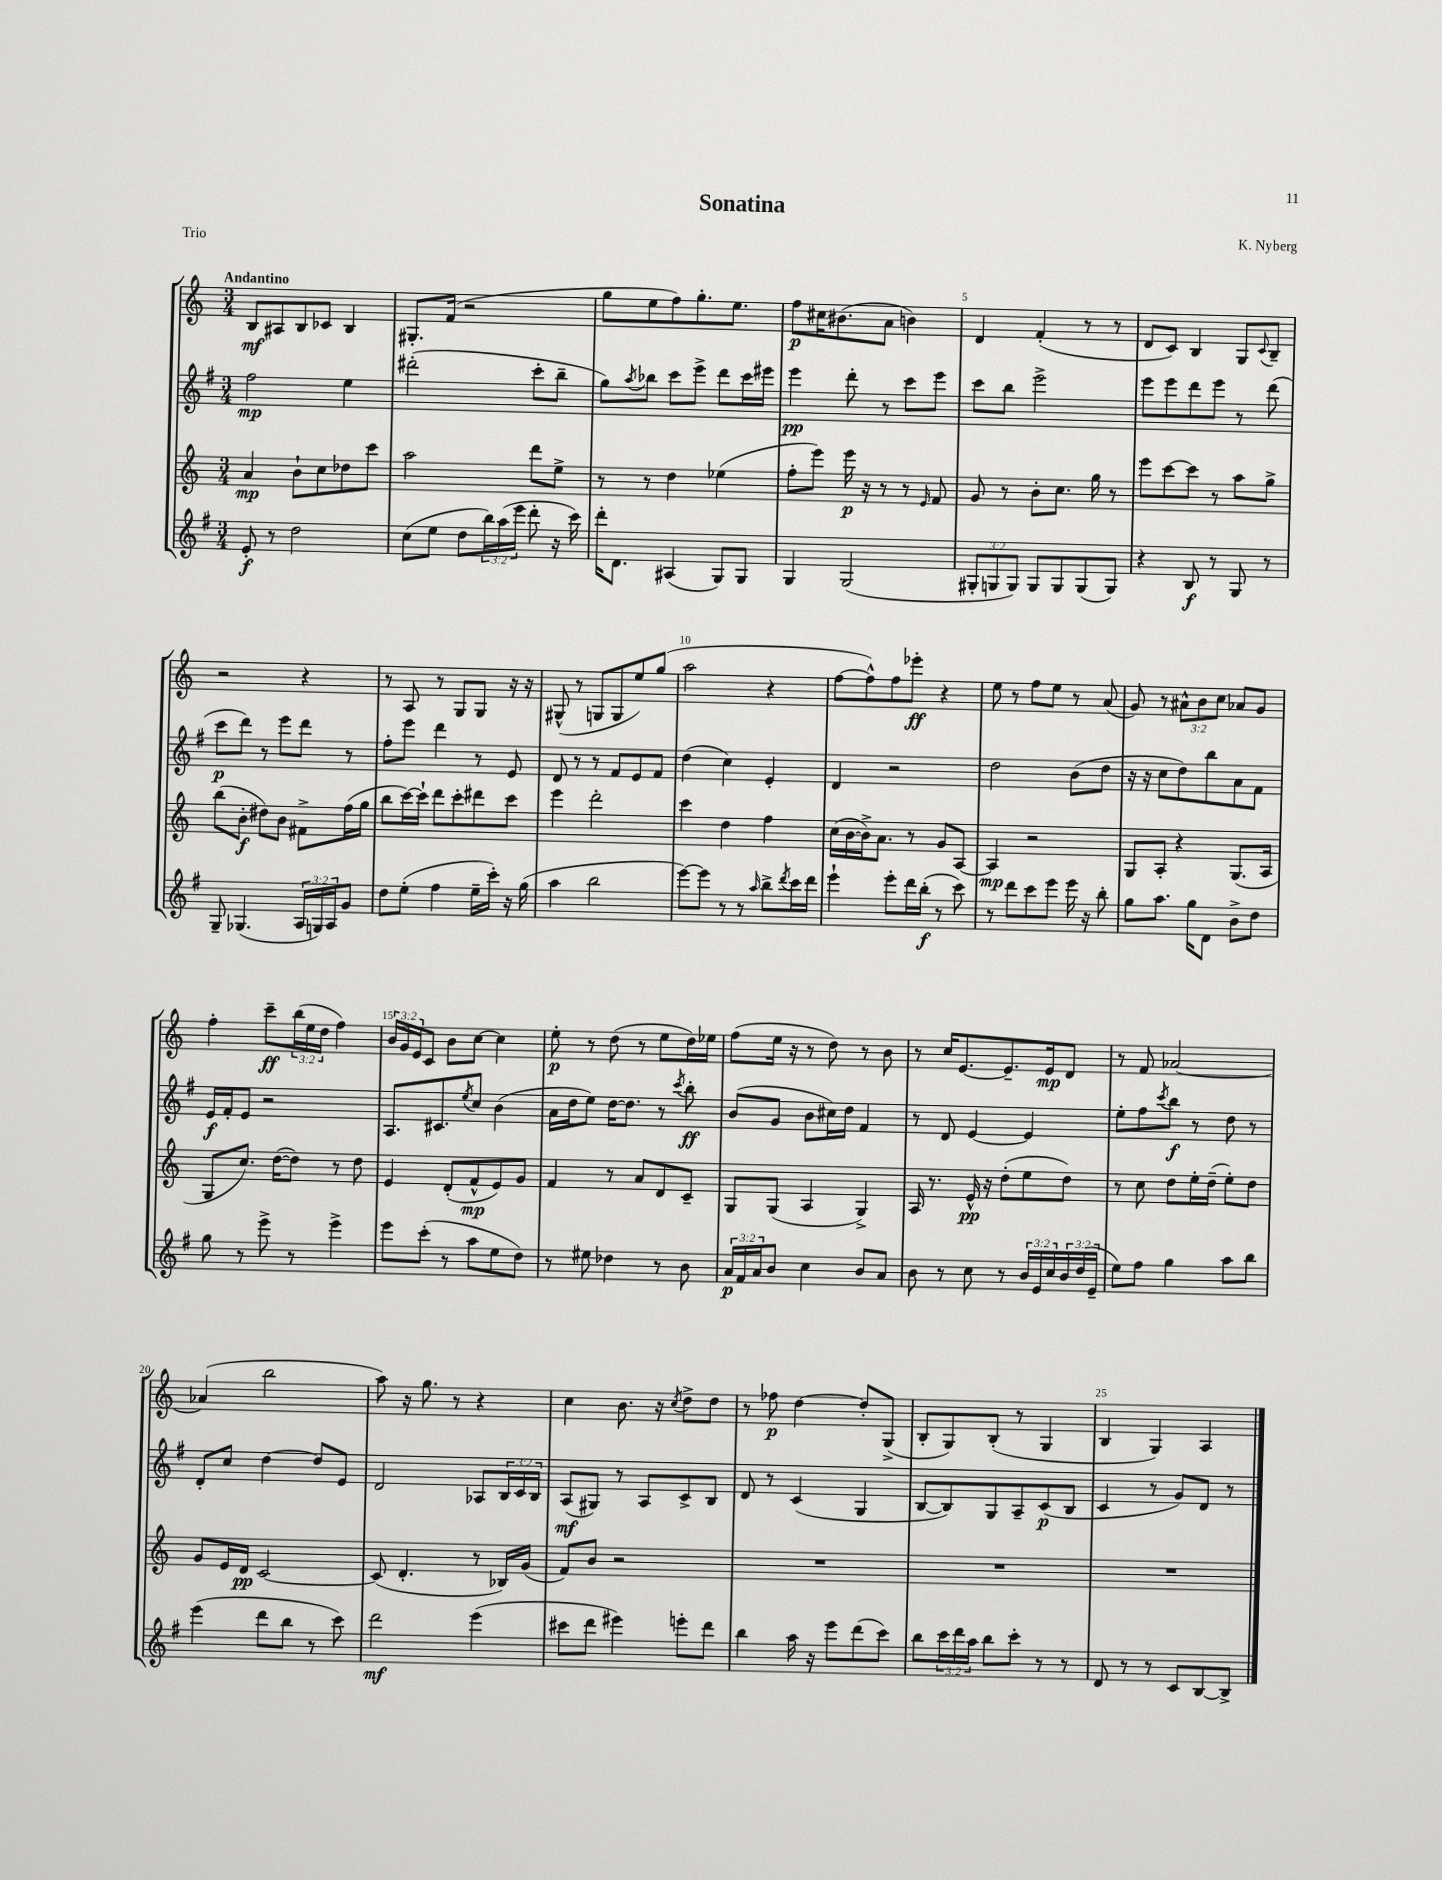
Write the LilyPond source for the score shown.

\header { title = "Sonatina" composer = "K. Nyberg" piece = "Trio" }
<<
\new StaffGroup <<
\new Staff = "s0" {
    \clef treble \key c \major \numericTimeSignature \time 3/4 \override Staff.TupletNumber.text = #tuplet-number::calc-fraction-text \tempo "Andantino"
    b8\mf ais8 b8 ces'8 b4 |
    gis8.-. f'16( r2 |
    g''8 e''8 f''8) g''8.-. e''8. |
    f''8\p cis''16 bis'8.( a'8 b'4) |
    d'4 f'4-.( r8 r8 |
    d'8 c'8) b4 g8 \appoggiatura { c'8 } b8-- |
    r2 r4 |
    r8 a8 r8 g8 g8 r16 r16 |
    gis8-^( r8 g8 g8 e''8) g''8( |
    a''2 r4 |
    f''8~ f''8-^) f''8 ees'''8-.\ff r4 |
    e''8 r8 f''8 e''8 r8 a'8( |
    g'8) r8 \tuplet 3/2 { ais'8-^ b'8 c''8 } aes'8 g'8 |
    f''4-. c'''8--\ff \tuplet 3/2 { b''16( e''16 d''16 } f''4) |
    \tuplet 3/2 { b'16 g'16 e'16 } c'8 b'8 c''8~ c''4 |
    e''8-.\p r8 d''8( r8 e''8 d''16) ees''16 |
    f''8( e''16 r16 r8 d''8) r8 b'8 |
    r8 c''16 e'8.~ e'8.-- e'16\mp d'8 |
    r8 f'8 aes'2~ |
    aes'4( b''2 |
    a''8) r16 g''8. r8 r4 |
    c''4 b'8. r16 \acciaccatura { c''8 } d''8-> d''8 |
    r8 fes''8\p d''4~ d''8-. g8->( |
    b8-. g8) b8-.( r8 g4 |
    b4 g4) a4 \bar "|." |
}
\new Staff = "s1" {
    \clef treble \key g \major \numericTimeSignature \time 3/4 \override Staff.TupletNumber.text = #tuplet-number::calc-fraction-text
    fis''2\mp e''4 |
    dis'''2-.( c'''8-. b''8-- |
    g''8) \acciaccatura { a''8 } bes''8 c'''8 e'''8-> d'''8 c'''16 eis'''16 |
    e'''4\pp d'''8-. r8 c'''8 e'''8 |
    c'''8 b''8 e'''2-> |
    e'''8 e'''8 d'''8 e'''8 r8 d'''8( |
    c'''8\p d'''8) r8 e'''8 d'''8 r8 |
    fis''8-. e'''8 d'''4 r8 e'8 |
    d'8 r8 r8 fis'8 e'8 fis'8 |
    d''4( c''4) e'4-. |
    d'4 r2 |
    d''2 b'8( d''8 |
    r16 r16 c''8 d''8) b''8 a'8 fis'8 |
    e'16\f fis'16-. e'8 r2 |
    a8. cis'8. \acciaccatura { e''8 } c''8 b'4( |
    a'16 d''16 e''8) d''16~ d''8. r8 \acciaccatura { c'''8 } b''8-.\ff |
    b'8( g'8 b'8 cis''16) d''16 fis'4 |
    r8 d'8 e'4~ e'4 |
    e''8-. fis''8 \acciaccatura { c'''8 } b''8\f r8 d''8 r8 |
    d'8-. c''8 d''4~ d''8 e'8 |
    d'2 aes8 \tuplet 3/2 { b16 c'16 b16 } |
    a8\mf( gis8) r8 a8 c'8-> b8 |
    d'8 r8 c'4( g4 |
    b8~ b8) g8 a8-- c'8\p( b8 |
    c'4 r8 g'8) d'8 r8 \bar "|." |
}
\new Staff = "s2" {
    \clef treble \key c \major \numericTimeSignature \time 3/4
    a'4\mp b'8-! c''8 des''8 c'''8 |
    a''2 d'''8 e''8-> |
    r8 r8 d''4 ees''4( |
    f''8-. e'''8) e'''16\p r16 r8 r8 \grace { e'16 } f'8 |
    g'8 r8 b'8-. c''8. g''16 r8 |
    e'''8 c'''8~ c'''8 r8 a''8 g''8-> |
    b''8( b'8-.\f dis''8) b'8 fis'8-> f''16( g''16 |
    b''8 c'''16~) c'''16-! d'''8 c'''8-. dis'''8 c'''8 |
    e'''4 d'''2-. |
    c'''4 d''4 f''4 |
    c''16( b'16~ b'16->) a'8. r8 g'8 a8~ |
    a4\mp r2 |
    g8 a8-. r4 g8.( a16 |
    g8 c''8.) d''16~( d''8) r8 d''8 |
    e'4 d'8-.( f'8-^\mp e'8) g'8 |
    f'4 r8 a'8 d'8 c'8-- |
    g8 g8( a4 g4->) |
    a16 r8. e'16-^\pp r16 d''8-.( e''8 d''8) |
    r8 c''8 d''8 e''16-. d''16--( e''8-.) d''8 |
    g'8 e'16 d'16\pp c'2~ |
    c'8( d'4.-. r8 bes16) g'16( |
    f'8) b'8 r2 |
    R2. |
    R2. |
    R2. \bar "|." |
}
\new Staff = "s3" {
    \clef treble \key g \major \numericTimeSignature \time 3/4 \override Staff.TupletNumber.text = #tuplet-number::calc-fraction-text
    e'8-.\f r8 d''2 |
    c''8( e''8 d''8 \tuplet 3/2 { b''16) a''16( e'''16 } d'''8-. r16 c'''16) |
    d'''16-. d'8. ais4( g8) g8 |
    g4 g2( |
    \tuplet 3/2 { gis8-. g8 g8) } g8 g8 g8( g8) |
    r4 b8\f r8 g8 r8 |
    g8-- ges4.( \tuplet 3/2 { a16 g16) a16 } g'8 |
    d''8 e''8-.( fis''4 e''16-- c'''16-.) r16 g''16( |
    a''4 b''2 |
    e'''8~) e'''8 r8 r8 \grace { a''16 } b''8-> \acciaccatura { d'''8 } c'''16 d'''16 |
    e'''4-! e'''8-. d'''16 b''16-.\f( r8 c'''8) |
    r8 d'''8 c'''8 e'''8 e'''16 r16 b''8-. |
    g''8 a''8. g''16 d'8 b'8-> d''8 |
    g''8 r8 e'''8-> r8 e'''4-> |
    e'''8 c'''8-.( r8 a''8 e''8 d''8) |
    r8 eis''8 des''4 r8 b'8 |
    \tuplet 3/2 { a'16\p fis'16 a'16 } b'8 c''4 b'8 a'8 |
    b'8 r8 c''8 r8 \tuplet 3/2 { b'16 e'16 c''16 } \tuplet 3/2 { b'16 d''16( e'16-- } |
    e''8) fis''8 g''4 a''8 b''8 |
    e'''4( d'''8 b''8 r8 c'''8) |
    d'''2\mf e'''4( |
    cis'''8 d'''8 eis'''4) e'''8-. d'''8 |
    b''4 a''16 r16 e'''8 d'''8( c'''8) |
    b''8 \tuplet 3/2 { c'''16 d'''16 a''16 } b''8 c'''8-. r8 r8 |
    d'8 r8 r8 c'8 b8~ b8-> \bar "|." |
}
>>
>>
\layout { \context { \Score \override BarNumber.break-visibility = ##(#f #t #t) barNumberVisibility = #(every-nth-bar-number-visible 5) } }
